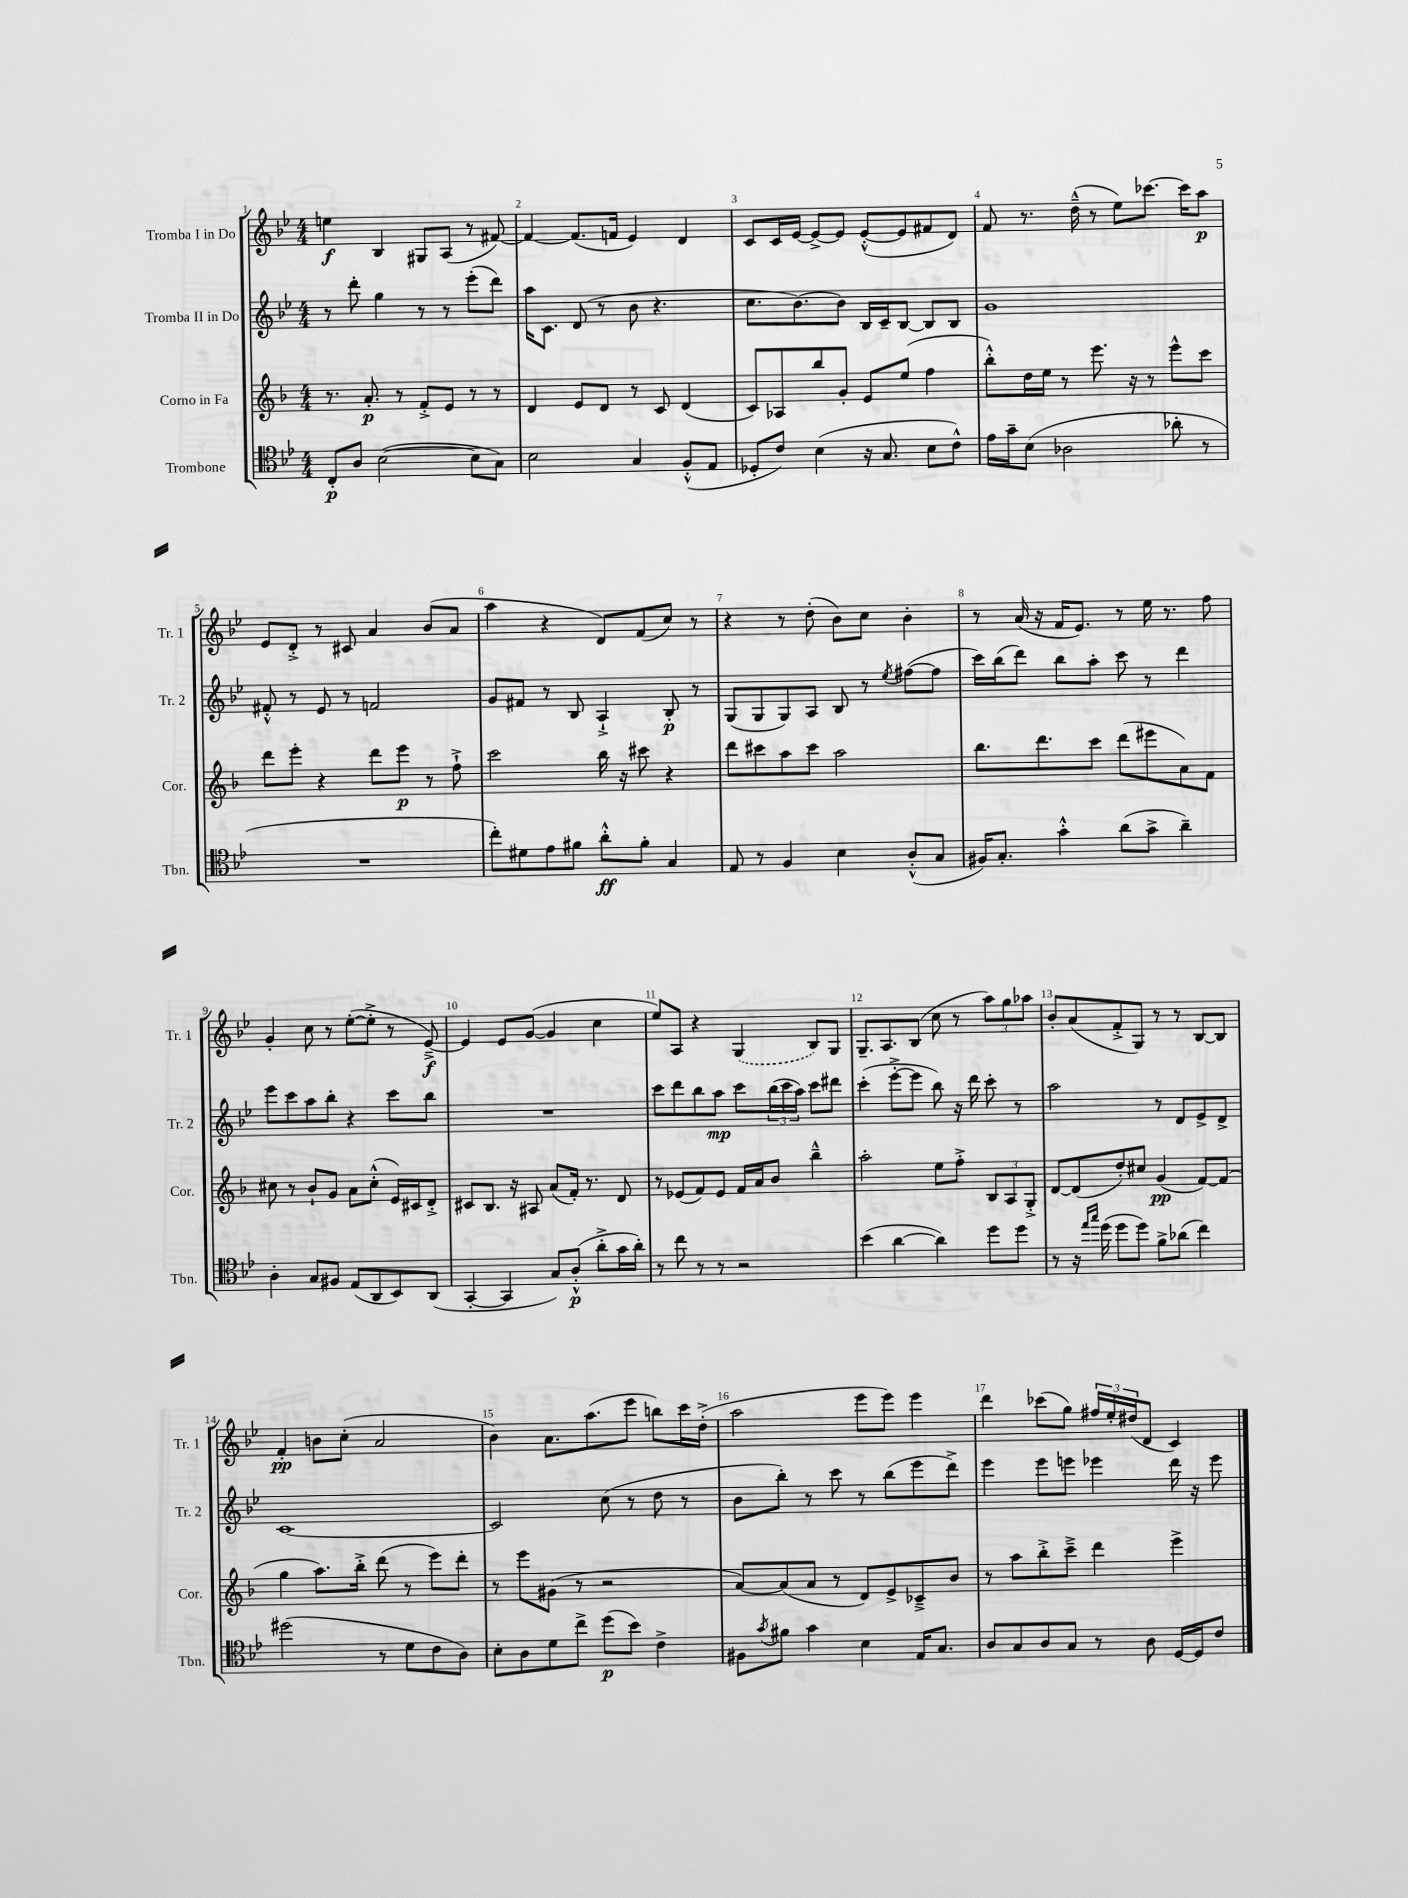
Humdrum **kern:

**kern	**kern	**kern	**kern
*staff4	*staff3	*staff2	*staff1
*clefC4	*clefG2	*clefG2	*clefG2
*k[b-e-]	*k[b-]	*k[b-e-]	*k[b-e-]
*M4/4	*M4/4	*M4/4	*M4/4
8C'	8.r	8r	4ee
8A	.	8ddd'	.
.	8.a'	.	.
([2B-	.	4gg	4B-
.	8r	.	.
.	8f'^	8r	8G#
.	8e	8r	(8A
8B-]	8r	(8eee-'	8r
8G)	8r	8ddd)	[8f#)
=	=	=	=
2B-	4d	16aa	4f#_
.	.	8.c	.
.	8e	(8d	(8.f#]
.	8d	8r	.
.	.	.	16f
4G	8r	8b-	4e-)
.	8c	4.r	.
(8F'^^	(4d	.	4d
8E-	.	.	.
=	=	=	=
8D-'	8c)	8.cc	8c
8c)	8A-	.	16c
.	.	[8.b-)	[16e-
(4B-	8bb-	.	8e-^_
.	8g'	8b-]	8e-]
16r	8e	16B-	([8e-'^^
8.G	.	16c~	.
.	(8ee	[8B-	8e-]
8B-	4ff	8B-]	8f#
8c^^)	.	8B-	8d)
=	=	=	=
16e-	8bb-'^^)	1g	8f
16g~	.	.	.
(8B-	16dd	.	8.r
.	16ee	.	.
2A-	8r	.	.
.	.	.	(16dd~^^
.	8.eee	.	8r
.	.	.	8ee-)
.	16r	.	.
.	8r	.	[8.ccc-
8a-'	8eee^^	.	.
.	.	.	16ccc-]
8r	8ccc	.	8aa
=	=	=	=
1r	8ddd	8f#'^^	8e-
.	8eee'	8r	8d'^
.	4r	8e-	8r
.	.	8r	8c#
.	8ddd	2f	4a
.	8eee	.	.
.	8r	.	(8b-
.	8ff`^	.	8a
=	=	=	=
8cc')	2ccc	8g	4aa
8d#	.	8f#	.
8e-	.	8r	4r
8f#	.	8B-	.
8a'^^	16bb-	4A`^	8d)
.	16r	.	.
8f#'	8ccc#	.	(8f
4G	4r	8B-'	8cc)
.	.	8r	8r
=	=	=	=
8E-	8ddd	(8G	4r
8r	8ccc#	8G	.
4F	8aa	8G)	8r
.	8ccc#	8A	(8dd'
4B-	2aa	8B-	8b-)
.	.	8r	8cc
.	.	8qee-	.
(8A'^^	.	([8ff#	4b-'
8G	.	8ff#]	.
=	=	=	=
16F#)	8.bb-	16ccc)	8r
8.G'	.	(16bb-	.
.	.	8ddd)	(16a
.	8.ddd	.	16r
4g'^^	.	8bb-	16f
.	.	.	8.e-)
.	8ccc	8aa'	.
(8a	(8ddd	8ccc	8r
8g^	8eee#	8r	16ee-
.	.	.	8.r
4a~)	8a)	4ddd	.
.	8f	.	8ff
=	=	=	=
4A'	8cc#	8eee-	4g'
.	8r	8ccc	.
8G	8b-`	8aa	8cc
8F#	8g	8bb-'	8r
(8E-	8a	4r	([8ee-'
8AA	(8cc#'^^	.	8ee-'^]
8BB-)	16e)	8ccc	8r
.	16c#	.	.
(8AA	8d'^	8bb-	[8e-~^)
=	=	=	=
[4GG'	8c#	1r	4e-]
.	8.B-	.	.
4GG]	.	.	8e-
.	16r	.	.
.	8A#	.	([8g
8G)	(8a	.	4g]
(8A'^^	16f')	.	.
.	8.r	.	.
8a'^	.	.	4cc
16g	8d	.	.
16a')	.	.	.
=	=	=	=
8r	8r	8ccc	8ee-)
8cc	(8e-	8ddd	8A
8r	8f)	8bb-	4r
8r	8e-	8aa	.
2r	16f	8ccc	(4G
.	16a	.	.
.	8b-	(24bb-	.
.	.	24ccc	.
.	.	24aa)	.
.	4bb-~^^	8ccc	8B-)
.	.	8ddd#	8G
=	=	=	=
(4b-	2aa'	(4ccc'	8.G~
.	.	.	8.A
[4a	.	[8eee-'^	.
.	.	8eee-]	(8B-
4a])	8ee	8bb-)	8cc
.	8ff'^	16r	8r
.	.	16ddd	.
8dd	12B-	8ccc'	12aa)
.	12A	.	12gg
8dd	.	8r	.
.	12G'^	.	12aa-
=	=	=	=
8r	[8d	2aa	8b-'
16r	(8d]	.	(8a
16qqee-	.	.	.
16qqgg	.	.	.
(16dd	.	.	.
8dd	8dd')	.	8f'^
8dd)	8cc#	.	8G)
8f^	(4g	8r	8r
(8a-	.	8d	8r
4cc)	[8f)	8e-^	[8B-
.	(8f]	8d^	8B-]
=	=	=	=
(2dd#	4gg	[1c	4f'
.	8.aa)	.	8b
.	.	.	(8cc'
.	16bb-'^	.	.
8r	(8ddd	.	2a
8d	8r	.	.
8c	8eee)	.	.
8A)	8ddd'	.	.
=	=	=	=
8B-'	8r	2c]	4b-)
8A	8eee	.	.
8d	(8g#	.	8.a
8cc^	8r	.	.
.	.	.	(8.aa
(8dd	2r	(8cc	.
8b-)	.	8r	8eee-
4c^	.	8dd	8bb)
.	.	8r	16ccc
.	.	.	(16dd'^
=	=	=	=
8F#	[8a)	8b-	2aa
8qg	.	.	.
8f#	(8a]	8bb-')	.
4g	8a	8r	.
.	8r	8ccc	.
4B-	8d)	8r	8eee-
.	8e^	(8bb-	8eee-)
16E-	8c-~^	8eee-	4eee-
8.G	.	.	.
.	8b-	8ddd^)	.
=	=	=	=
8A	8r	4eee-	4ddd
8G	8aa	.	.
8A	8bb-'^	8eee-	(8ccc-
8G	8ccc~^	8eee	8gg)
8r	4ddd	4eee-	24ff#
.	.	.	24ee-'
.	.	.	(24dd#
8A	.	.	8d
[16D	4eee^	16ddd	4c)
16D]	.	16r	.
8c	.	8eee-	.
==	==	==	==
*-	*-	*-	*-
